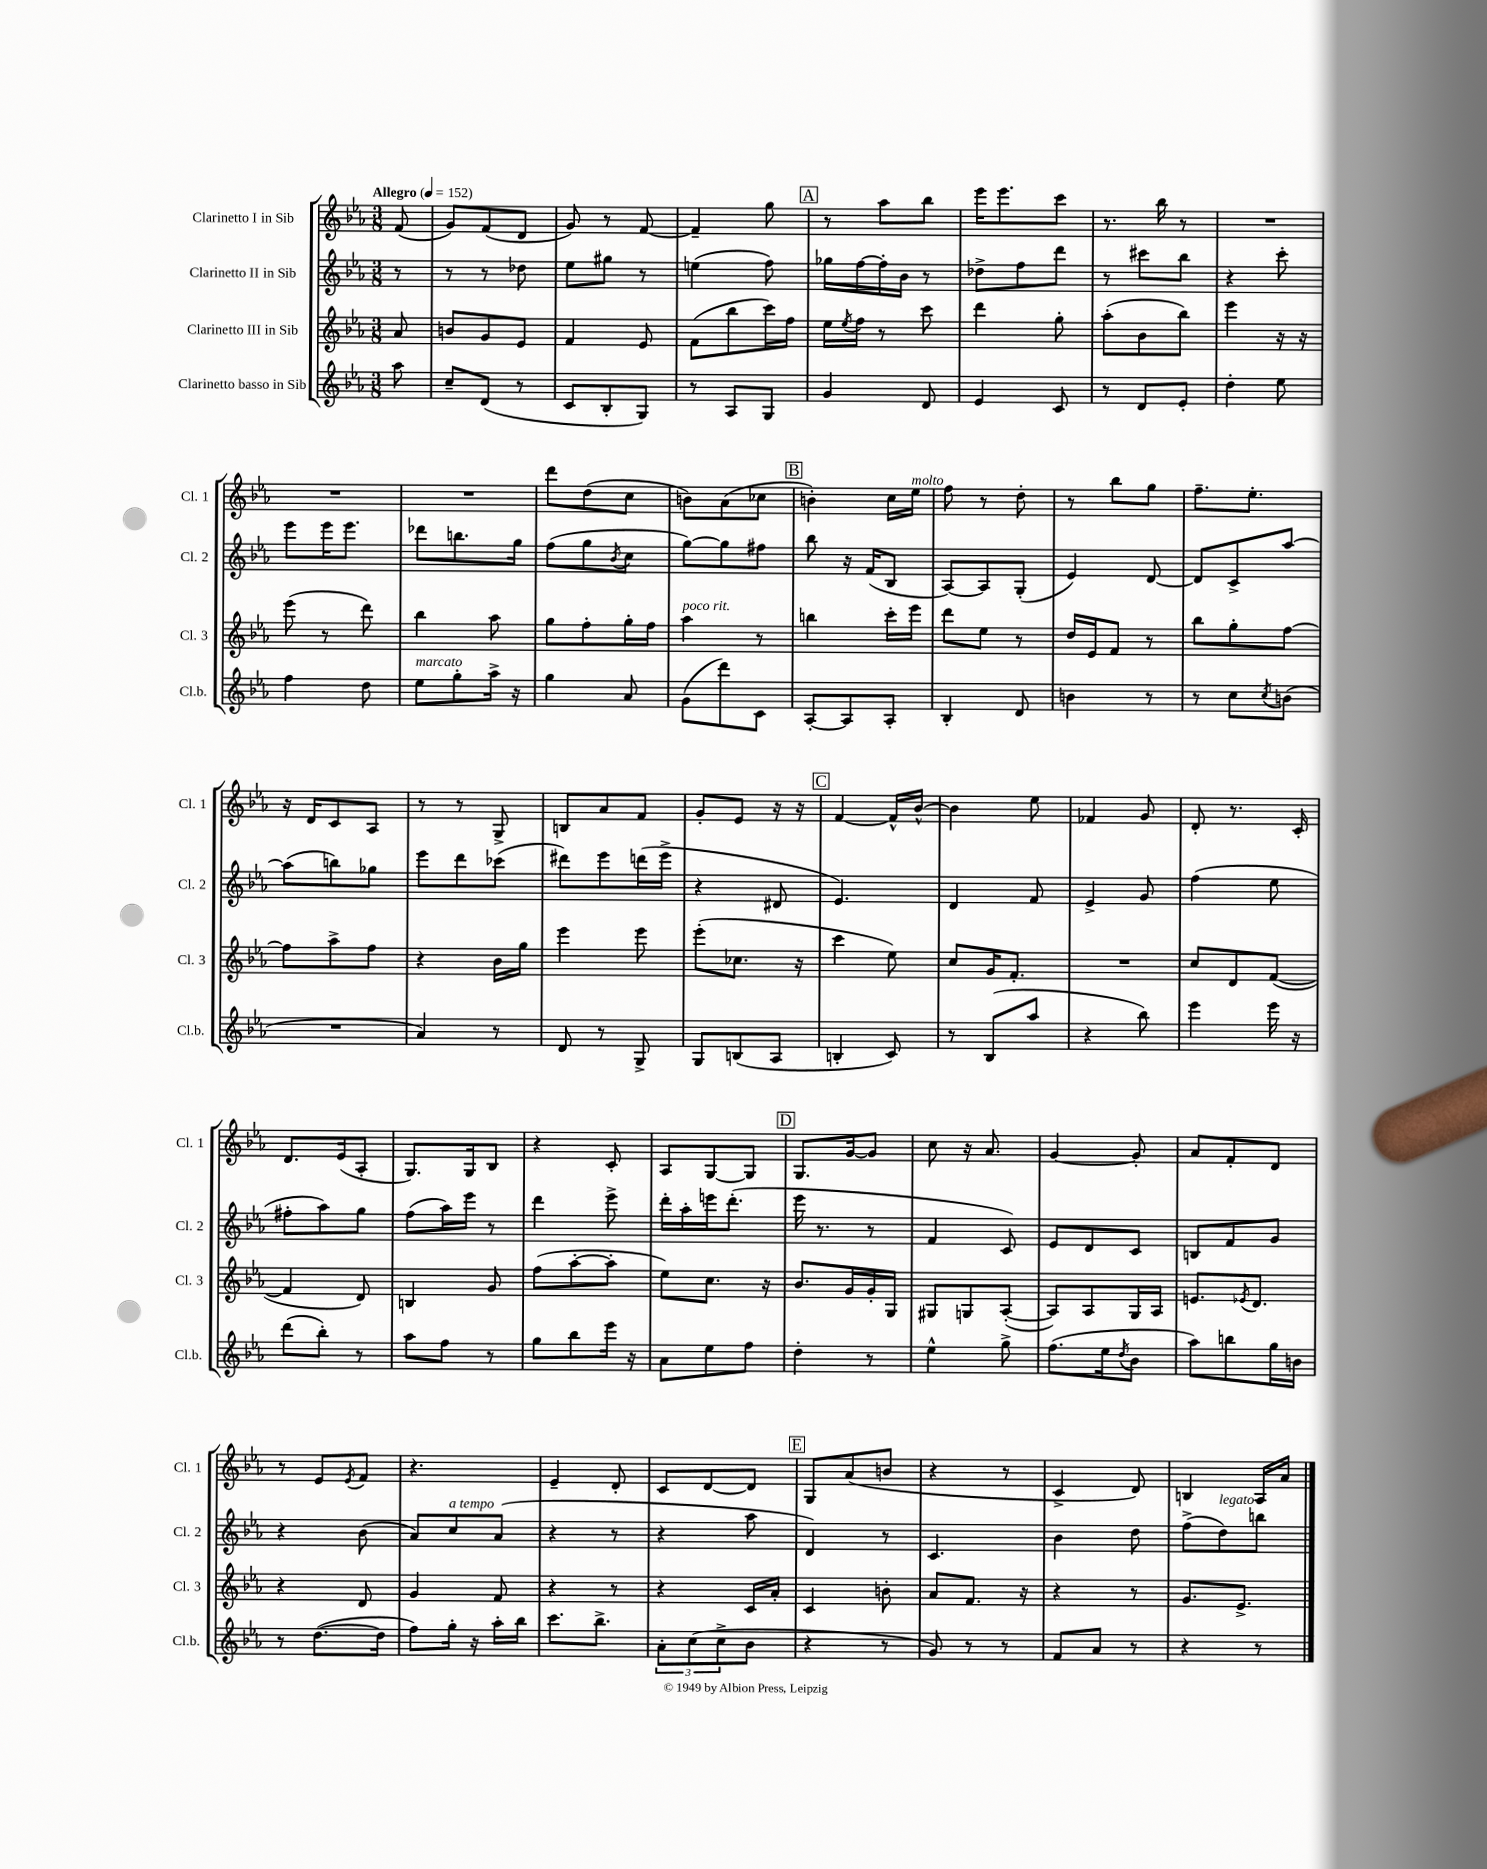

**kern	**kern	**kern	**kern
*staff4	*staff3	*staff2	*staff1
*clefG2	*clefG2	*clefG2	*clefG2
*k[b-e-a-]	*k[b-e-a-]	*k[b-e-a-]	*k[b-e-a-]
*M3/8	*M3/8	*M3/8	*M3/8
*MM152	*MM152	*MM152	*MM152
8aa-	8a-	8r	(8f
=	=	=	=
8cc~	8b	8r	8g)
(8d	8g	8r	(8f
8r	8e-	8dd-	8d
=	=	=	=
8c	4f	8ee-	8g)
8B-'	.	8gg#	8r
8G)	8e-	8r	[8f
=	=	=	=
8r	(8f	(4ee	4f~]
8A-	8bb-	.	.
8G	16ccc)	8ff)	8gg
.	16ff	.	.
=	=	=	=
4g	16ee-	16gg-	8r
.	8qee-	.	.
.	16ff	[16ff	.
.	8r	16ff']	8aa-
.	.	16b-	.
8d	8ccc	8r	8bb-
=	=	=	=
4e-	4ddd	8dd-^	16eee-
.	.	.	8.eee-
.	.	8ff	.
8c	8gg'	8ddd	8ccc
=	=	=	=
8r	(8aa-'	8r	8.r
8d	8b-	8ccc#	.
.	.	.	16bb-
8e-'	8bb-)	8bb-	8r
=	=	=	=
4dd'	4eee-	4r	4.r
8ee-	16r	8ccc'	.
.	16r	.	.
=	=	=	=
4ff	(8eee-	8eee-	4.r
.	8r	16eee-	.
.	.	8.eee-	.
8dd	8ddd)	.	.
=	=	=	=
8ee-	4bb-	8ddd-	4.r
8gg'	.	8.bb	.
16aa-^	8aa-	.	.
16r	.	16gg	.
=	=	=	=
4gg	8gg	(8ff	8ddd
.	8ff'	8gg	(8dd
.	.	8qb-	.
8a-	16gg'	8cc	8cc
.	16ff	.	.
=	=	=	=
(8g	4aa-	[8gg)	8b)
8ddd)	.	8gg]	(8a-
8c	8r	8ff#	8cc-
=	=	=	=
[8A-'	4bb	8bb-	4b')
8A-]	.	16r	.
.	.	(16f	.
8A-'	16ccc'	8B-	16cc
.	16eee-	.	16ee-
=	=	=	=
4B-'	8ddd	[8A-)	8ff
.	8ee-	8A-]	8r
8d	8r	(8G'	8dd'
=	=	=	=
4b	16dd	4e-)	8r
.	16e-	.	.
.	8f	.	8bb-
8r	8r	[8d	8gg
=	=	=	=
8r	8bb-	8d]	8.ff~
8cc	8gg'	8c^	.
.	.	.	8.ee-'
8qcc	.	.	.
(8b	[8ff	[8aa-	.
=	=	=	=
4.r	8ff]	(8aa-]	16r
.	.	.	16d
.	8aa-^	8bb)	8c
.	8ff	8gg-	8A-
=	=	=	=
4a-)	4r	8eee-	8r
.	.	8ddd	8r
8r	16b-	(8ccc-	8G^
.	16gg	.	.
=	=	=	=
8d	4eee-	8ddd#)	8B
8r	.	8eee-	8a-
8G^	8eee-	(16ddd	8f
.	.	16eee-^	.
=	=	=	=
8G	(8eee-'	4r	8g'
(8B	8.cc-	.	8e-
8A-	.	8d#	16r
.	16r	.	16r
=	=	=	=
4B'	4ccc	4.e-)	[4f
8c)	8ee-)	.	16f^^]
.	.	.	[16b-^^
=	=	=	=
8r	8cc	4d	4b-]
(8B-	16g	.	.
.	8.f'	.	.
8aa-	.	8f	8ee-
=	=	=	=
4r	4.r	4e-^	4f-
8bb-)	.	8g	8g
=	=	=	=
4eee-	8cc	(4ff	8d'
.	8d	.	8.r
16eee-	([8f	8ee-	.
16r	.	.	16c'
=	=	=	=
(8ddd	4f]	8ff#'	8.d
8bb-')	.	8aa-)	.
.	.	.	(16e-
8r	8d)	8gg	8A-'
=	=	=	=
8aa-	4B	(8ff	8.G)
8ff	.	16aa-)	.
.	.	16eee-	16G
8r	8g	8r	8B-
=	=	=	=
8gg	(8ff	4ddd	4r
8bb-	[8aa-'	.	.
16eee-	8aa-']	8eee-^	8c'
16r	.	.	.
=	=	=	=
8a-	8ee-)	16ddd'	8A-
.	.	16aa-'	.
8ee-	8.cc	16eee	[8G
.	.	(8.ddd'	.
8ff	.	.	8G]
.	16r	.	.
=	=	=	=
4dd'	8.b-	16eee-	8.G
.	.	8.r	.
.	16g	.	[16g
8r	16g'	8r	8g]
.	16G	.	.
=	=	=	=
4ee-^^	8G#	4f	8cc
.	8G	.	16r
.	.	.	8.a-
8gg^	([8A-'	8c)	.
=	=	=	=
(8.ff	8A-])	8e-	[4g
.	8A-	8d	.
16ee-	.	.	.
8qdd	.	.	.
8b-	16G	8c	8g']
.	16A-	.	.
=	=	=	=
8aa-)	8.e	8B	8a-
8bb	.	8f	8f'
.	8qe-	.	.
.	8.d	.	.
16gg	.	8g	8d
16b	.	.	.
=	=	=	=
8r	4r	4r	8r
([8.dd	.	.	8e-
.	.	.	8qe-
.	8d	(8b-	8f
16dd]	.	.	.
=	=	=	=
8ff)	4g	8a-)	4.r
16gg'	.	8cc	.
16r	.	.	.
16aa-'	8f	(8a-	.
16bb-	.	.	.
=	=	=	=
8.ccc	4r	4r	4e-~
8.bb-^	.	.	.
.	8r	8r	8d'
=	=	=	=
12a-'	4r	4r	8c
(12cc	.	.	.
.	.	.	[8d
12cc^	.	.	.
8b-	16c	8aa-	8d]
.	16a-'	.	.
=	=	=	=
4r	4c	4d)	8G
.	.	.	(8a-
8r	8b'	8r	8b
=	=	=	=
8g)	8a-	4.c	4r
8r	8.f	.	.
8r	.	.	8r
.	16r	.	.
=	=	=	=
8f	4r	4b-	4c^
8a-	.	.	.
8r	8r	8dd	8d)
=	=	=	=
4r	8.g	(8ff^	4B
.	.	8dd)	.
.	8.e-^	.	.
8r	.	8bb	16A-
.	.	.	16a-
==	==	==	==
*-	*-	*-	*-
